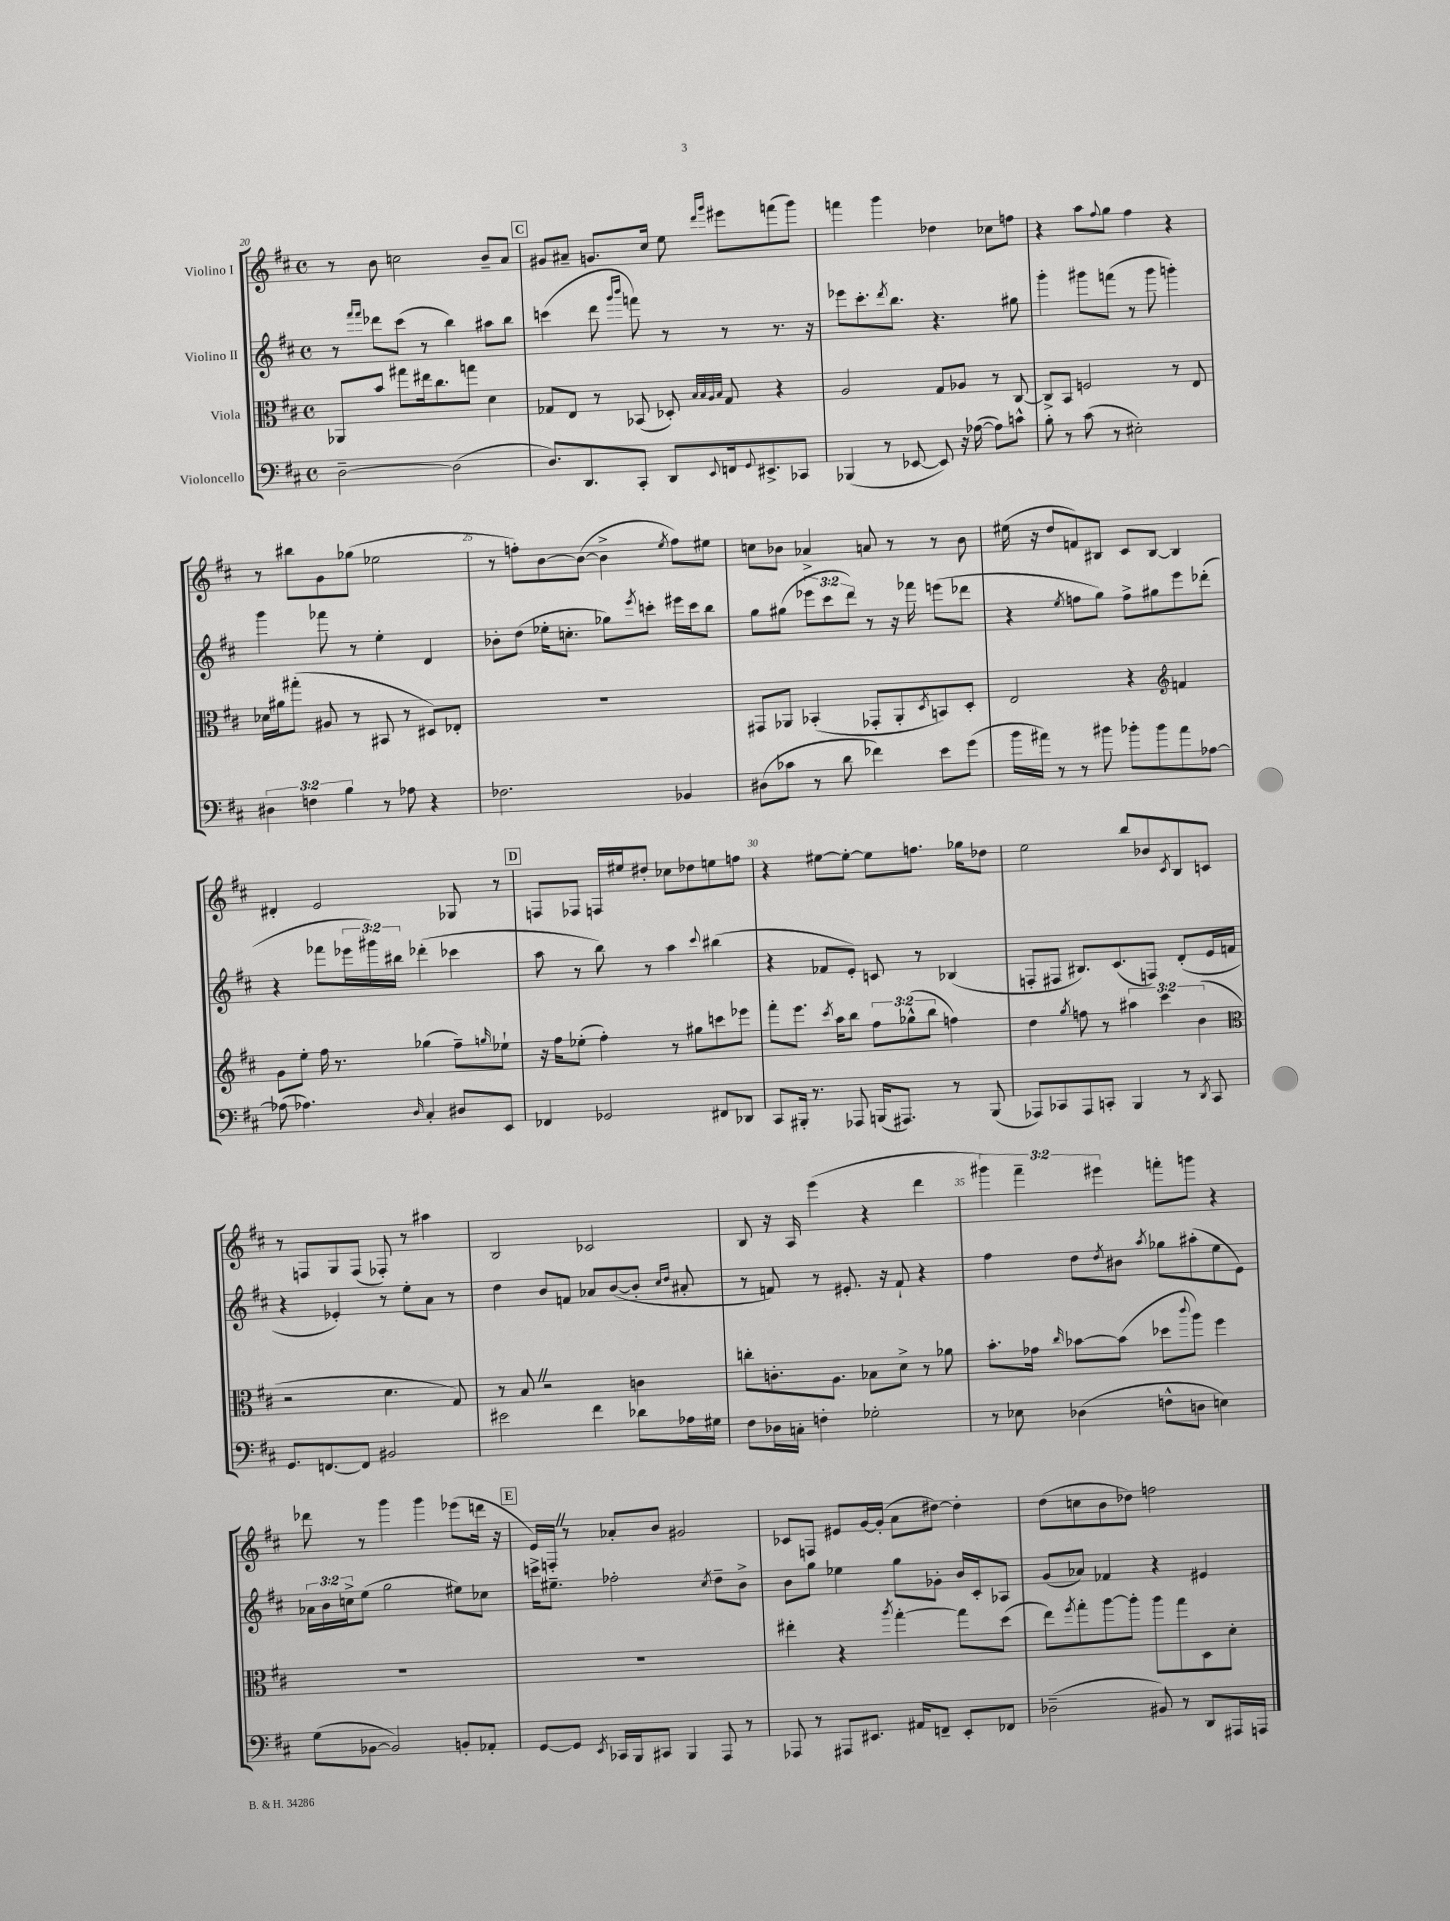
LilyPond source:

<<
\new StaffGroup <<
\new Staff = "s0" \with { instrumentName = "Violino I" } {
    \clef treble \key d \major \defaultTimeSignature \time 4/4 \override Staff.TupletNumber.text = #tuplet-number::calc-fraction-text
    r8 b'8 c''2 b'8-- a'8 |
    \mark \markup { \box "C" } gis'8 ais'8-- g'8. cis''16 e''8 \grace { d'''16 g'''16 } eis'''8 f'''8( g'''8) |
    f'''4 g'''4 des''4 ces''8 f''8 |
    r4 a''8 \appoggiatura { fis''8 } g''8 fis''4 r4 |
    r8 bis''8 g'8 ges''8( ees''2 |
    r8 f''8-.) b'8~ b'8~( b'4-> \acciaccatura { e''8 } f''8) eis''8 |
    c''8 bes'8 aes'4-> a'8 r8 r8 bes'8 |
    eis''16( r16 d''8 f'8) bis8 cis'8 bis8~ bis4 |
    dis'4-. e'2 ges8 r8 |
    \mark \markup { \box "D" } f8 fes8 f16 eis''16 dis''8-. ces''8 des''8 e''8 f''8 |
    r4 eis''8~ eis''8~-. eis''8 f''8. ges''16 des''8 |
    e''2 b''8 bes'8 \acciaccatura { cis'8 } b8 c'8 |
    r8 f8 g8 f8( fes8-.) r8 ais''4 |
    b2 ces'2 |
    b8 r16 a16 e'''4( r4 d'''4 |
    \tuplet 3/2 { gis'''4) fis'''4-- eis'''4 } f'''8-. g'''8 r4 |
    des'''8 r8 g'''4 g'''4 ees'''8( d'''16 r16 |
    \mark \markup { \box "E" } e'16) f16-. \once \override BreathingSign.text = \markup { \musicglyph "scripts.caesura.straight" } \breathe r8 aes'8-. b'8 gis'2 |
    ces'8 f8 eis'8 g'16~ g'16-.( a'8 dis''8~) dis''4-. |
    d''8( c''8 b'8 des''8) f''2 \bar "|." |
}
\new Staff = "s1" \with { instrumentName = "Violino II" } {
    \clef treble \key d \major \defaultTimeSignature \time 4/4 \override Staff.TupletNumber.text = #tuplet-number::calc-fraction-text
    r8 \grace { fis'''16 fis'''16 } des'''8 cis'''8( r8 b''4) ais''8 b''8 |
    \mark \markup { \box "C" } c'''4( d'''8 \grace { g'''16 b'''16 } f'''8) r8 r8 r8. r16 |
    ees'''8 cis'''8.-. \acciaccatura { d'''8 } b''8. r4. gis''8 |
    g'''4-. gis'''8 f'''8( r8 gis'''8 g'''4-.) |
    g'''4 fes'''8 r8 e''4-. d'4 |
    bes'8-. d''8( ees''16-. c''8.-. ges''8) \acciaccatura { e'''8 } c'''8-. eis'''16 c'''16 b''8 |
    g''8 gis''8( \tuplet 3/2 { ees'''8 cis'''8 d'''8) } r8 r16 fes'''16 e'''8( des'''8 |
    r4 \acciaccatura { e''8 } f''8 g''8) f''8-> gis''8 e'''8 des'''8-.( |
    r4 fes'''8 \tuplet 3/2 { ees'''16 gis'''16) bis''16 } des'''4-.( ces'''4 |
    \mark \markup { \box "D" } a''8 r8 b''8) r8 a''4 \appoggiatura { cis'''8 } bis''4( |
    r4 fes'8 e'8-.) c'8 r8 bes4( |
    f8-. fis8 bis8.) cis'8.( f8) d'8-.( e'16 f'16 |
    r4 ees'4-.) r8 e''8-. a'8 r8 |
    d''4 b'8 f'8 aes'8 b'8~( b'8-. \grace { cis''16 d''16 } ais'8-. |
    r8 f'8) r8 eis'8.-. r16 f'8-! r4 |
    fis''4 d''8 \acciaccatura { d''8 } bis'8 \acciaccatura { a''8 } ges''8 ais''8-.( e''8 e'8) |
    \tuplet 3/2 { aes'16 b'16 c''16-> } e''8( g''2 eis''8) ces''8 |
    \mark \markup { \box "E" } c'''16-> eis''8.-- fes''2-. \acciaccatura { cis''8 } d''8-- b'8-> |
    b'8 g''8 ees''4 g''8 ges'8-. b'16 cis'16-. aes8 |
    g'8( aes'8) fes'4 r4 eis'4 \bar "|." |
}
\new Staff = "s2" \with { instrumentName = "Viola" } {
    \clef alto \key d \major \defaultTimeSignature \time 4/4 \override Staff.TupletNumber.text = #tuplet-number::calc-fraction-text
    aes,8 b'8 gis''8 eis''16 cis''8. g''8 d'4 |
    \mark \markup { \box "C" } ges8 e8 r8 bes,8( des8-.) \grace { b32 b32 a32 b32 } ges8 r4 |
    a2 g8 aes8 r8 cis8~ |
    cis8-> b,8 f2 r8 e8 |
    des'16 ais'16 gis''8-.( ais8 r8 bis,8 r8 dis8) ees8-. |
    R1 |
    gis,8 aes,8 bes,4-.( ges,8-. aes,8-. \acciaccatura { d8 } b,8) d8-. |
    e2 r4 \clef treble f'4 |
    g'8 e''8-. fis''16 r8. ges''4( fis''8--) \grace { g''16 } ees''8-! |
    \mark \markup { \box "D" } r16 fis''16 ees''8-.( fis''4-.) r8 gis''8 c'''8 ees'''8 |
    fis'''8-. e'''8. \acciaccatura { cis'''8 } a''16 b''8 \tuplet 3/2 { fis''8 ges''8-^( b''8 } f''4) |
    d''4 \acciaccatura { g''8 } f''8 r8 \tuplet 3/2 { ais''4 cis'''4 b'4( } |
    \clef alto r2 d'4. g8) |
    r8 b8 \once \override BreathingSign.text = \markup { \musicglyph "scripts.caesura.straight" } \breathe r2 c'4 |
    c''8-. c'8.-. a8. bes8 d'8-> r8 aes'8 |
    b'8.-. ges'16 \grace { cis''16 } bes'8~ bes'8( des''8 \appoggiatura { cis'''8 } a''8) fis''4 |
    R1 |
    \mark \markup { \box "E" } R1 |
    eis''4-. r4 \acciaccatura { a''8 } g''4~-. g''8 d''8( |
    e''8) \acciaccatura { fis''8 } g''8-. a''8~ a''8-. a''8 g''8 d8 d'8-. \bar "|." |
}
\new Staff = "s3" \with { instrumentName = "Violoncello" } {
    \clef bass \key d \major \defaultTimeSignature \time 4/4 \override Staff.TupletNumber.text = #tuplet-number::calc-fraction-text
    d2~-- d2( |
    \mark \markup { \box "C" } d8.) d,8. cis,8-. d,8 \appoggiatura { e,8 } f,16 \appoggiatura { g,8 } eis,8.-> ces,8 |
    bes,,4( r8 ees,8~ ees,8) r16 aes16~( aes8) c'8-^ |
    b8-. r8 cis'8( r8 eis2-.) |
    \tuplet 3/2 { dis4 f4 b4 } r8 aes8 r4 |
    fes2. bes,4 |
    dis8( ces'8 r8 d'8 fes'4) e'8 g'8( |
    b'16 ais'16) r8 r8 bis'8 bes'8-. bes'8 ais'8 aes8~ |
    aes8( aes4.) \grace { d16 } cis4-. dis8 e,8 |
    \mark \markup { \box "D" } fes,4 ges,2 fis,8 des,8 |
    cis,8 bis,,16-. r8. aes,,8 b,,16( ais,,8.) r8 b,,8( |
    aes,,8) ces,8 aes,,8 c,8-. b,,4 r8 \acciaccatura { d,8 } c,8 |
    g,8. f,8.~ f,8 bis,2 |
    eis'2 fis'4 des'8 aes16 gis16 |
    fis8 des16 c16-. f4-. ges2-. |
    r8 ees8 des4( f8-^ d8 e4) |
    g8( bes,8~ bes,2) b,8-. aes,8-. |
    \mark \markup { \box "E" } g,8~ g,8 \acciaccatura { e,8 } ces,16 b,,16 cis,8 b,,4 a,,8 r8 |
    aes,,8 r8 ais,,8 eis,8. ais,16 f,8-- eis,8-. fes,8 |
    des2--( bis,8) r8 d,8 ais,,16 a,,16 \bar "|." |
}
>>
>>
\layout { \context { \Score currentBarNumber = #20 \override BarNumber.break-visibility = ##(#f #t #t) barNumberVisibility = #(every-nth-bar-number-visible 5) } }
